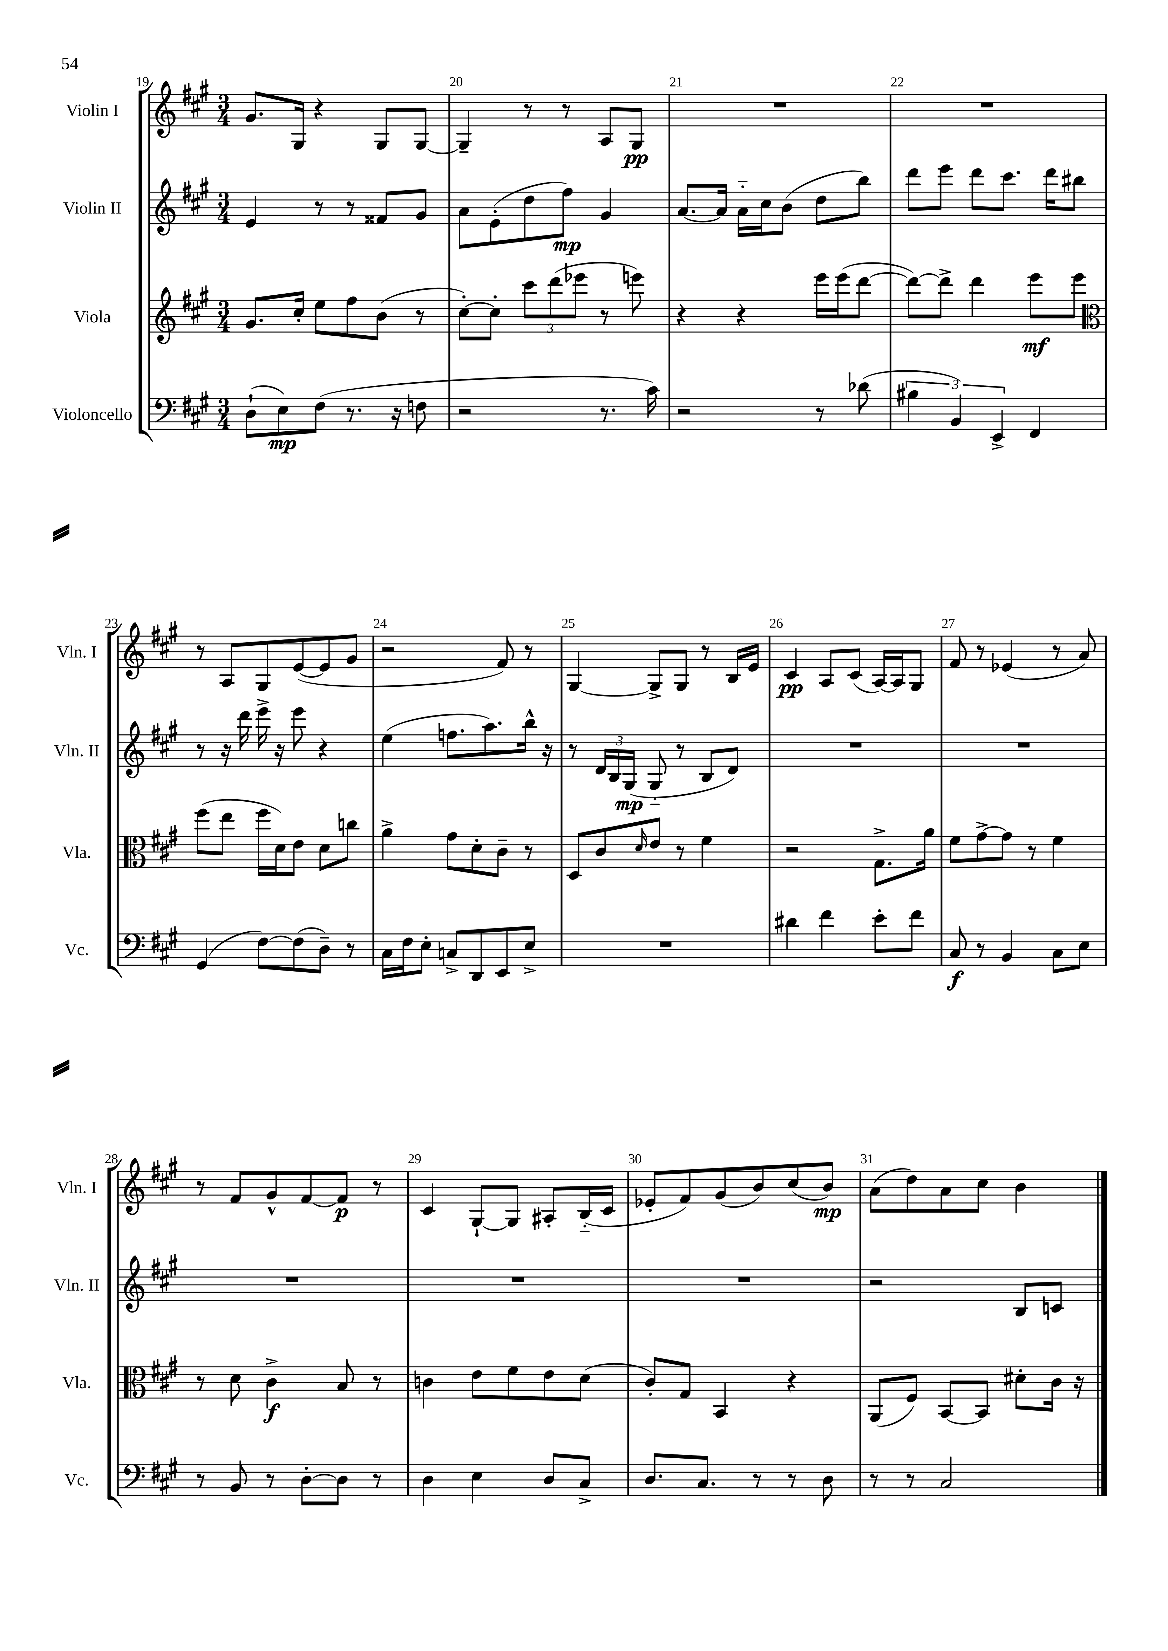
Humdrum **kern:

**kern	**dynam	**kern	**dynam	**kern	**dynam	**kern	**dynam
*part4	*part4	*part3	*part3	*part2	*part2	*part1	*part1
*staff4	*staff4	*staff3	*staff3	*staff2	*staff2	*staff1	*staff1
*I"Violoncello	*	*I"Viola	*	*I"Violin II	*	*I"Violin I	*
*I'Vc.	*	*I'Vla.	*	*I'Vln. II	*	*I'Vln. I	*
*clefF4	*	*clefG2	*	*clefG2	*	*clefG2	*
*k[f#c#g#]	*	*k[f#c#g#]	*	*k[f#c#g#]	*	*k[f#c#g#]	*
*M3/4	*	*M3/4	*	*M3/4	*	*M3/4	*
=19	=19	=19	=19	=19	=19	=19	=19
(8D`\L	.	8.g#/L	.	4e/	.	8.g#/L	.
8E\)	mp	.	.	.	.	.	.
.	.	16cc#'/Jk	.	.	.	16G#/Jk	.
(8F#\J	.	8ee\L	.	8r	.	4r	.
8.r	.	8ff#\	.	8r	.	.	.
.	.	(8b\J	.	8f##X/L	.	8G#/L	.
16r	.	.	.	.	.	.	.
8Fn\	.	8r	.	8g#/J	.	[8G#/J	.
=20	=20	=20	=20	=20	=20	=20	=20
2r	.	[8cc#'\L)	.	8a\L	.	4G#~/]	.
.	.	8cc#'\J]	.	(8e'\	.	.	.
.	.	12ccc#\L	.	8dd\	.	8r	.
.	.	(12ddd\	.	.	.	.	.
.	.	.	.	8ff#\J)	mp	8r	.
.	.	12eee-X\J	.	.	.	.	.
8.r	.	8r	.	4g#/	.	8A/L	.
.	.	8eeen\)	.	.	.	8G#/J	pp
16c#\)	.	.	.	.	.	.	.
=21	=21	=21	=21	=21	=21	=21	=21
2r	.	4r	.	[8.a/L	.	2.r	.
.	.	.	.	16a/Jk]	.	.	.
.	.	4r	.	16a\LL	.	.	.
.	.	.	.	16cc#\J	.	.	.
.	.	.	.	(8b\J	.	.	.
8r	.	16eee\LL	.	8dd\L	.	.	.
.	.	(16eee\J	.	.	.	.	.
(8d-X\	.	[8ddd\J	.	8bb\J)	.	.	.
=22	=22	=22	=22	=22	=22	=22	=22
6B#X\	.	8ddd\L_)	.	8ddd\L	.	2.r	.
.	.	8ddd^\J]	.	8eee\J	.	.	.
6BB/)	.	.	.	.	.	.	.
.	.	4ddd\	.	8ddd\L	.	.	.
6EE^/	.	.	.	.	.	.	.
.	.	.	.	8.ccc#\J	.	.	.
4FF#/	.	8eee\L	mf	.	.	.	.
.	.	.	.	16ddd\KL	.	.	.
.	.	8eee\J	.	8bb#X\J	.	.	.
!!LO:LB:g=z
=23	=23	=23	=23	=23	=23	=23	=23
*	*	*clefC3	*	*	*	*	*
(4GG#/	.	(8ff#\L	.	8r	.	8r	.
.	.	8ee\J	.	16r	.	8A/L	.
.	.	.	.	16ddd\	.	.	.
[8F#\L)	.	16ff#\LL	.	16eee^\	.	8G#/	.
.	.	16d\J)	.	16r	.	.	.
(8F#\]	.	8e\J	.	8eee\	.	([8e/	.
8D~\J)	.	8d\L	.	4r	.	8e/]	.
8r	.	8ccn\J	.	.	.	8g#/J	.
=24	=24	=24	=24	=24	=24	=24	=24
16C#\LL	.	4a^\	.	(4ee\	.	2r	.
16F#\J	.	.	.	.	.	.	.
8E'\J	.	.	.	.	.	.	.
8Cn^/L	.	8g#\L	.	8.ffn\L	.	.	.
8DD/	.	8d'\	.	.	.	.	.
.	.	.	.	8.aa\)	.	.	.
8EE/	.	8c#~\J	.	.	.	8f#/)	.
8E^/J	.	8r	.	16bb^^\Jk	.	8r	.
.	.	.	.	16r	.	.	.
=25	=25	=25	=25	=25	=25	=25	=25
2.r	.	8D/L	.	8r	.	[4G#/	.
.	.	8c#/	.	24d/LL	.	.	.
.	.	.	.	24B/	.	.	.
.	.	.	.	(24G#/JJ	mp	.	.
.	.	16qqd/	.	.	.	.	.
.	.	8e/J	.	8G#/	.	8G#^/L]	.
.	.	8r	.	8r	.	8G#/J	.
.	.	4f#\	.	8B/L	.	8r	.
.	.	.	.	8d/J)	.	16B/LL	.
.	.	.	.	.	.	16e/JJ	.
=26	=26	=26	=26	=26	=26	=26	=26
4d#X\	.	2r	.	2.r	.	4c#/	pp
4f#\	.	.	.	.	.	8A/L	.
.	.	.	.	.	.	(8c#/J	.
8e'\L	.	8.G#^\L	.	.	.	[16A/LL)	.
.	.	.	.	.	.	16A/J]	.
8f#\J	.	.	.	.	.	8G#/J	.
.	.	16a\Jk	.	.	.	.	.
=27	=27	=27	=27	=27	=27	=27	=27
8C#/	f	8f#\L	.	2.r	.	8f#/	.
8r	.	[8g#^\	.	.	.	8r	.
4BB/	.	8g#\J]	.	.	.	(4e-X/	.
.	.	8r	.	.	.	.	.
8C#\L	.	4f#\	.	.	.	8r	.
8E\J	.	.	.	.	.	8a/)	.
!!LO:LB:g=z
=28	=28	=28	=28	=28	=28	=28	=28
8r	.	8r	.	2.r	.	8r	.
8BB/	.	8d\	.	.	.	8f#/L	.
8r	.	4c#^\	f	.	.	8g#^^/	.
[8D'\L	.	.	.	.	.	[8f#/	.
8D\J]	.	8B/	.	.	.	8f#/J]	p
8r	.	8r	.	.	.	8r	.
=29	=29	=29	=29	=29	=29	=29	=29
4D\	.	4cn\	.	2.r	.	4c#/	.
4E\	.	8e\L	.	.	.	[8G#`/L	.
.	.	8f#\	.	.	.	8G#/J]	.
8D/L	.	8e\	.	.	.	8A#X'/L	.
8C#^/J	.	(8d\J	.	.	.	(16B/L	.
.	.	.	.	.	.	16c#/JJ	.
=30	=30	=30	=30	=30	=30	=30	=30
8.D/L	.	8c#'/L)	.	2.r	.	8e-X'/L	.
.	.	8G#/J	.	.	.	8f#/)	.
8.C#/J	.	.	.	.	.	.	.
.	.	4BB/	.	.	.	(8g#/	.
8r	.	.	.	.	.	8b/)	.
8r	.	4r	.	.	.	(8cc#/	.
8D\	.	.	.	.	.	8b/J)	mp
=31	=31	=31	=31	=31	=31	=31	=31
8r	.	(8AA/L	.	2r	.	(8a\L	.
8r	.	8F#/J)	.	.	.	8dd\)	.
2C#/	.	[8BB/L	.	.	.	8a\	.
.	.	8BB/J]	.	.	.	8cc#\J	.
.	.	8d#X'\L	.	8B/L	.	4b\	.
.	.	16c#\Jk	.	8cn/J	.	.	.
.	.	16r	.	.	.	.	.
==	==	==	==	==	==	==	==
*-	*-	*-	*-	*-	*-	*-	*-
